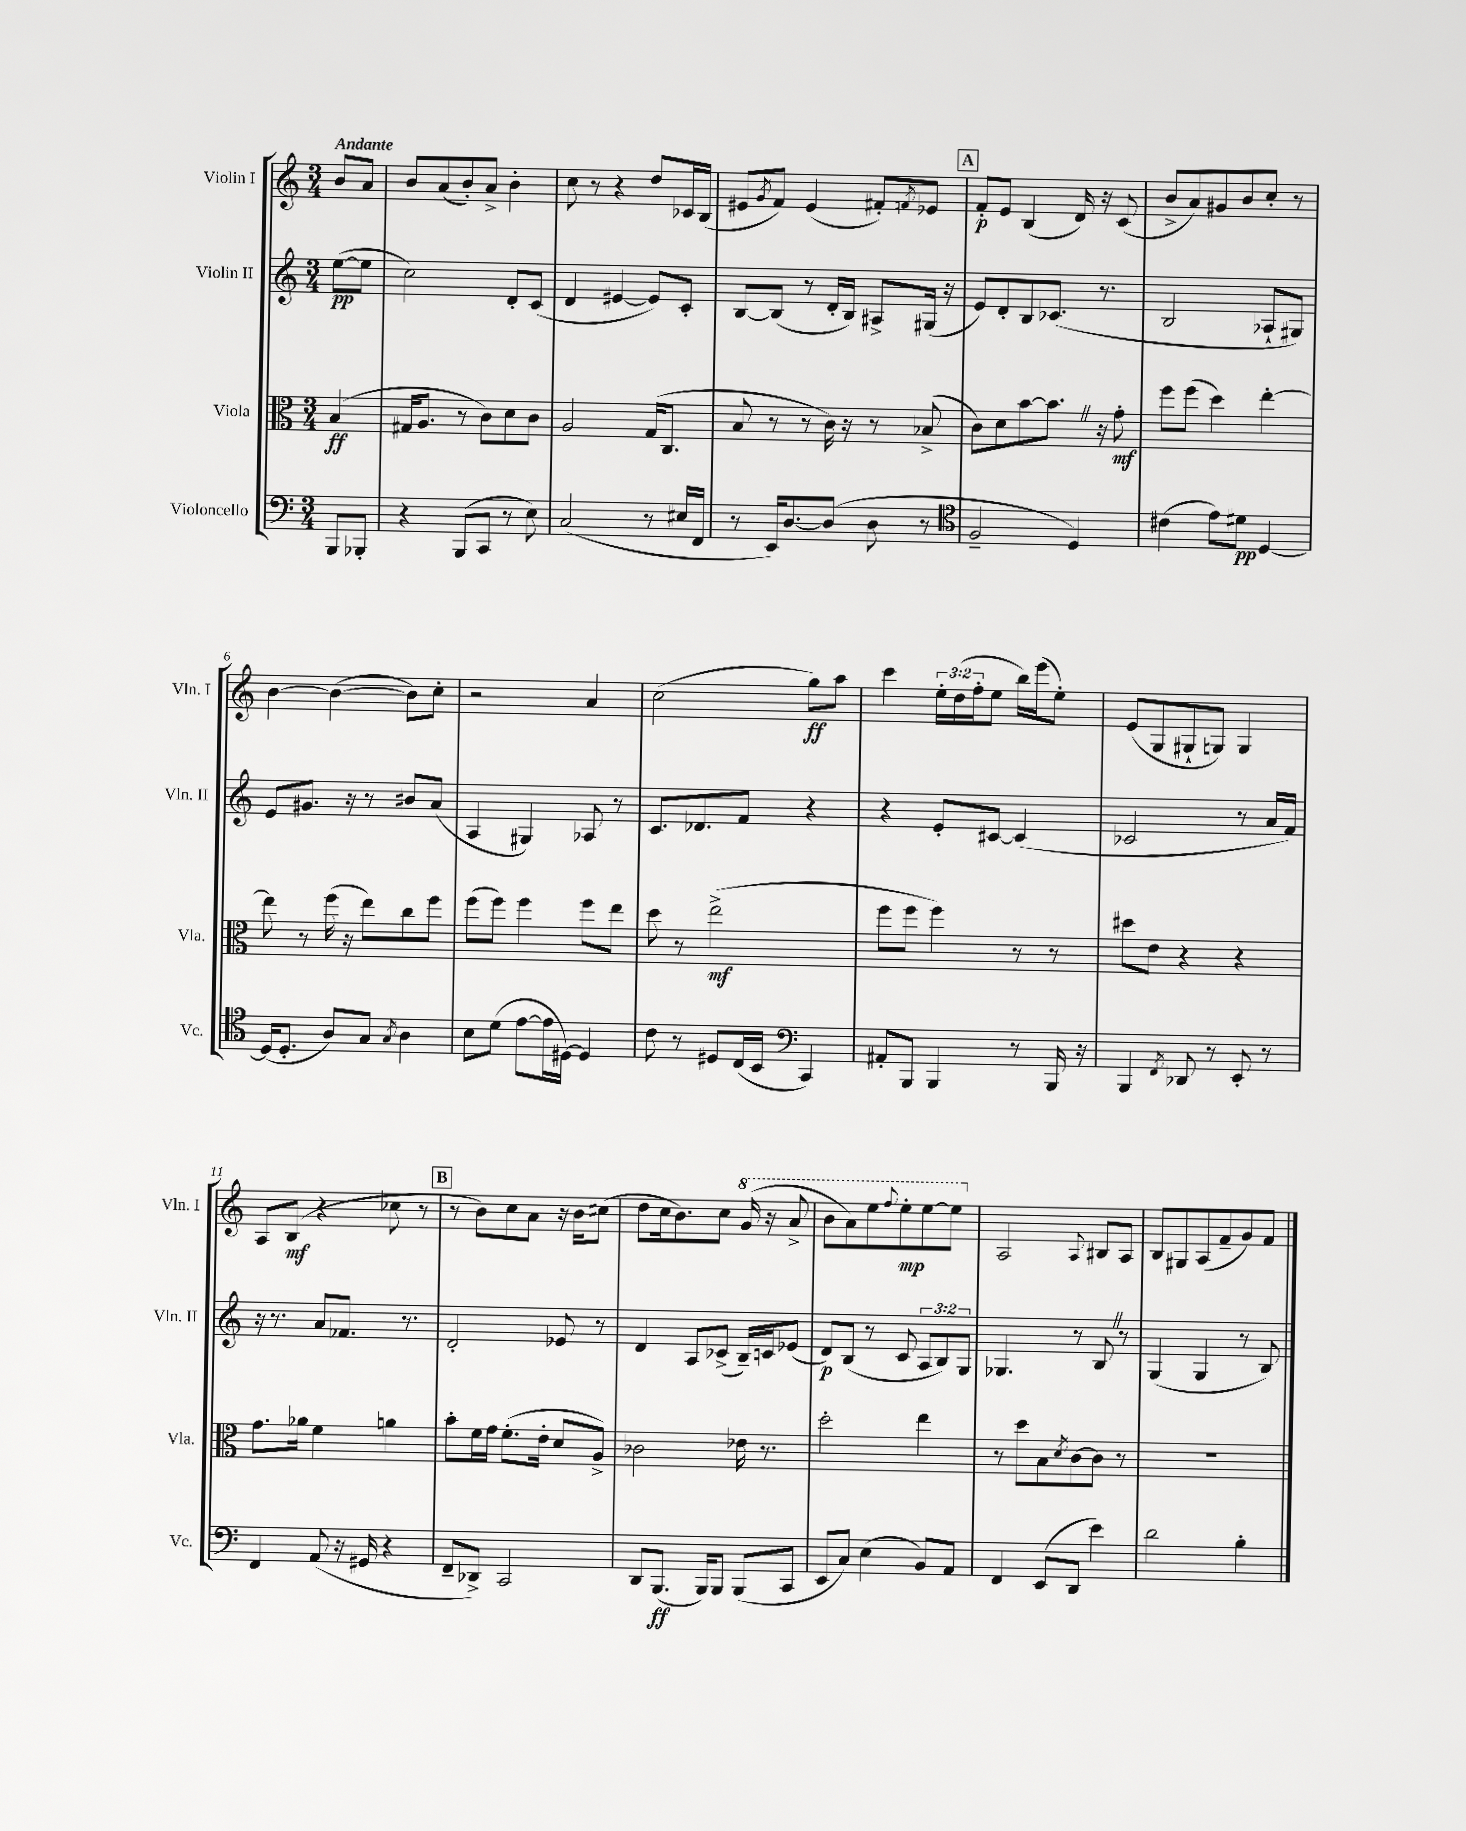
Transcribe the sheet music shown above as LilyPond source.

<<
\new StaffGroup <<
\new Staff = "s0" \with { instrumentName = "Violin I" shortInstrumentName = "Vln. I" } {
    \clef treble \key c \major \numericTimeSignature \time 3/4 \override Staff.TupletNumber.text = #tuplet-number::calc-fraction-text \partial 4 \tempo "Andante"
    b'8 a'8 |
    b'8 a'8( b'8-.) a'8-> b'4-. |
    c''8 r8 r4 d''8 ces'16 b16( |
    eis'8 \acciaccatura { g'8 } f'8) eis'4( fis'8-.) \acciaccatura { f'8 } ees'8 |
    \mark \markup { \box "A" } f'8-.\p e'8 b4( d'16) r16 c'8( |
    b'8-> a'8) gis'8 b'8 c''8-. r8 |
    b'4~ b'4~( b'8) c''8-. |
    r2 a'4 |
    c''2( g''8\ff) a''8 |
    c'''4 \tuplet 3/2 { e''16-. d''16( f''16-. } e''8 b''16) e'''16( e''8-.) |
    e'8( g8 gis8-! g8) g4 |
    a8 b8\mf( r4 ces''8 r8 |
    \mark \markup { \box "B" } r8 b'8) c''8 a'8 r16 b'16 cis''8( |
    d''8 c''16 b'8.) c''8 \ottava #1 g''16( r16 a''8-> |
    b''8 a''8) e'''8 \appoggiatura { f'''8 } e'''8-.\mp e'''8~ e'''8 \ottava #0 |
    a2 \appoggiatura { a8 } bis8 a8 |
    b8 gis8 a8( f'8-- g'8) f'8 \bar "|." |
}
\new Staff = "s1" \with { instrumentName = "Violin II" shortInstrumentName = "Vln. II" } {
    \clef treble \key c \major \numericTimeSignature \time 3/4 \override Staff.TupletNumber.text = #tuplet-number::calc-fraction-text \partial 4
    e''8~\pp( e''8 |
    c''2) d'8-. c'8( |
    d'4 eis'4~ eis'8) c'8-. |
    b8~ b8( r8 d'16-. b16) ais8-> gis16( r16 |
    \mark \markup { \box "A" } e'8) d'8-. b8 ces'8.( r8. |
    b2 aes8-! gis8) |
    e'8 gis'8. r16 r8 bis'8 a'8( |
    a4 gis4) aes8 r8 |
    c'8. des'8. f'8 r4 |
    r4 e'8-. cis'8~ cis'4( |
    ces'2 r8 a'16 f'16) |
    r16 r8. a'8 fes'8. r8. |
    \mark \markup { \box "B" } d'2-. ees'8 r8 |
    d'4 a8 ces'8->( b16--) c'16 ees'8( |
    d'8\p) b8( r8 c'8 \tuplet 3/2 { a8 b8) g8 } |
    ges4. r8 b8 \once \override BreathingSign.text = \markup { \musicglyph "scripts.caesura.straight" } \breathe r8 |
    g4( g4 r8 b8) \bar "|." |
}
\new Staff = "s2" \with { instrumentName = "Viola" shortInstrumentName = "Vla." } {
    \clef alto \key c \major \numericTimeSignature \time 3/4 \partial 4
    b4\ff( |
    gis16 a8. r8 c'8) d'8 c'8 |
    a2 g16( c8. |
    b8 r8 r8 c'16) r16 r8 bes8->( |
    \mark \markup { \box "A" } c'8) d'8 b'8~ b'8. \once \override BreathingSign.text = \markup { \musicglyph "scripts.caesura.straight" } \breathe r16 g'8-.\mf |
    f''8 f''8( d''4) e''4~-. |
    e''8 r8 f''16( r16 e''8) c''8 f''8 |
    f''8( f''8) f''4 f''8 e''8 |
    d''8 r8 e''2->\mf( |
    f''8 f''8 f''4) r8 r8 |
    dis''8 e'8 r4 r4 |
    g'8. aes'16 f'4 a'4 |
    \mark \markup { \box "B" } b'8-. f'16 g'16 f'8.-.( e'16-. d'8 a8->) |
    ces'2 ees'16 r8. |
    d''2-. e''4 |
    r8 d''8 b8 \acciaccatura { d'8 } c'8~ c'8 r8 |
    R2. \bar "|." |
}
\new Staff = "s3" \with { instrumentName = "Violoncello" shortInstrumentName = "Vc." } {
    \clef bass \key c \major \numericTimeSignature \time 3/4 \partial 4
    b,,8 bes,,8-. |
    r4 b,,8( c,8 r8 e8) |
    c2( r8 eis16 f,16 |
    r8 e,16) d8.~ d8( d8 r8 |
    \mark \markup { \box "A" } \clef tenor f2-- d4) |
    cis'4( e'8) dis'8\pp d4~ |
    d16( d8.-. a8) g8 \acciaccatura { g8 } a4 |
    b8 d'8( e'8~ e'16 dis16~) dis4 |
    c'8 r8 dis8 c16( b,16 \clef bass c,4) |
    ais,8-. b,,8 b,,4 r8 b,,16 r16 |
    b,,4 \acciaccatura { f,8 } des,8 r8 e,8-. r8 |
    f,4 a,8( r16 gis,16 r4 |
    \mark \markup { \box "B" } f,8-- des,8->) c,2 |
    d,8 b,,8.\ff( b,,16) b,,8 b,,8( c,8 |
    e,8 c8) e4( b,8) a,8 |
    f,4 e,8( d,8 e'4) |
    d'2 b4-. \bar "|." |
}
>>
>>
